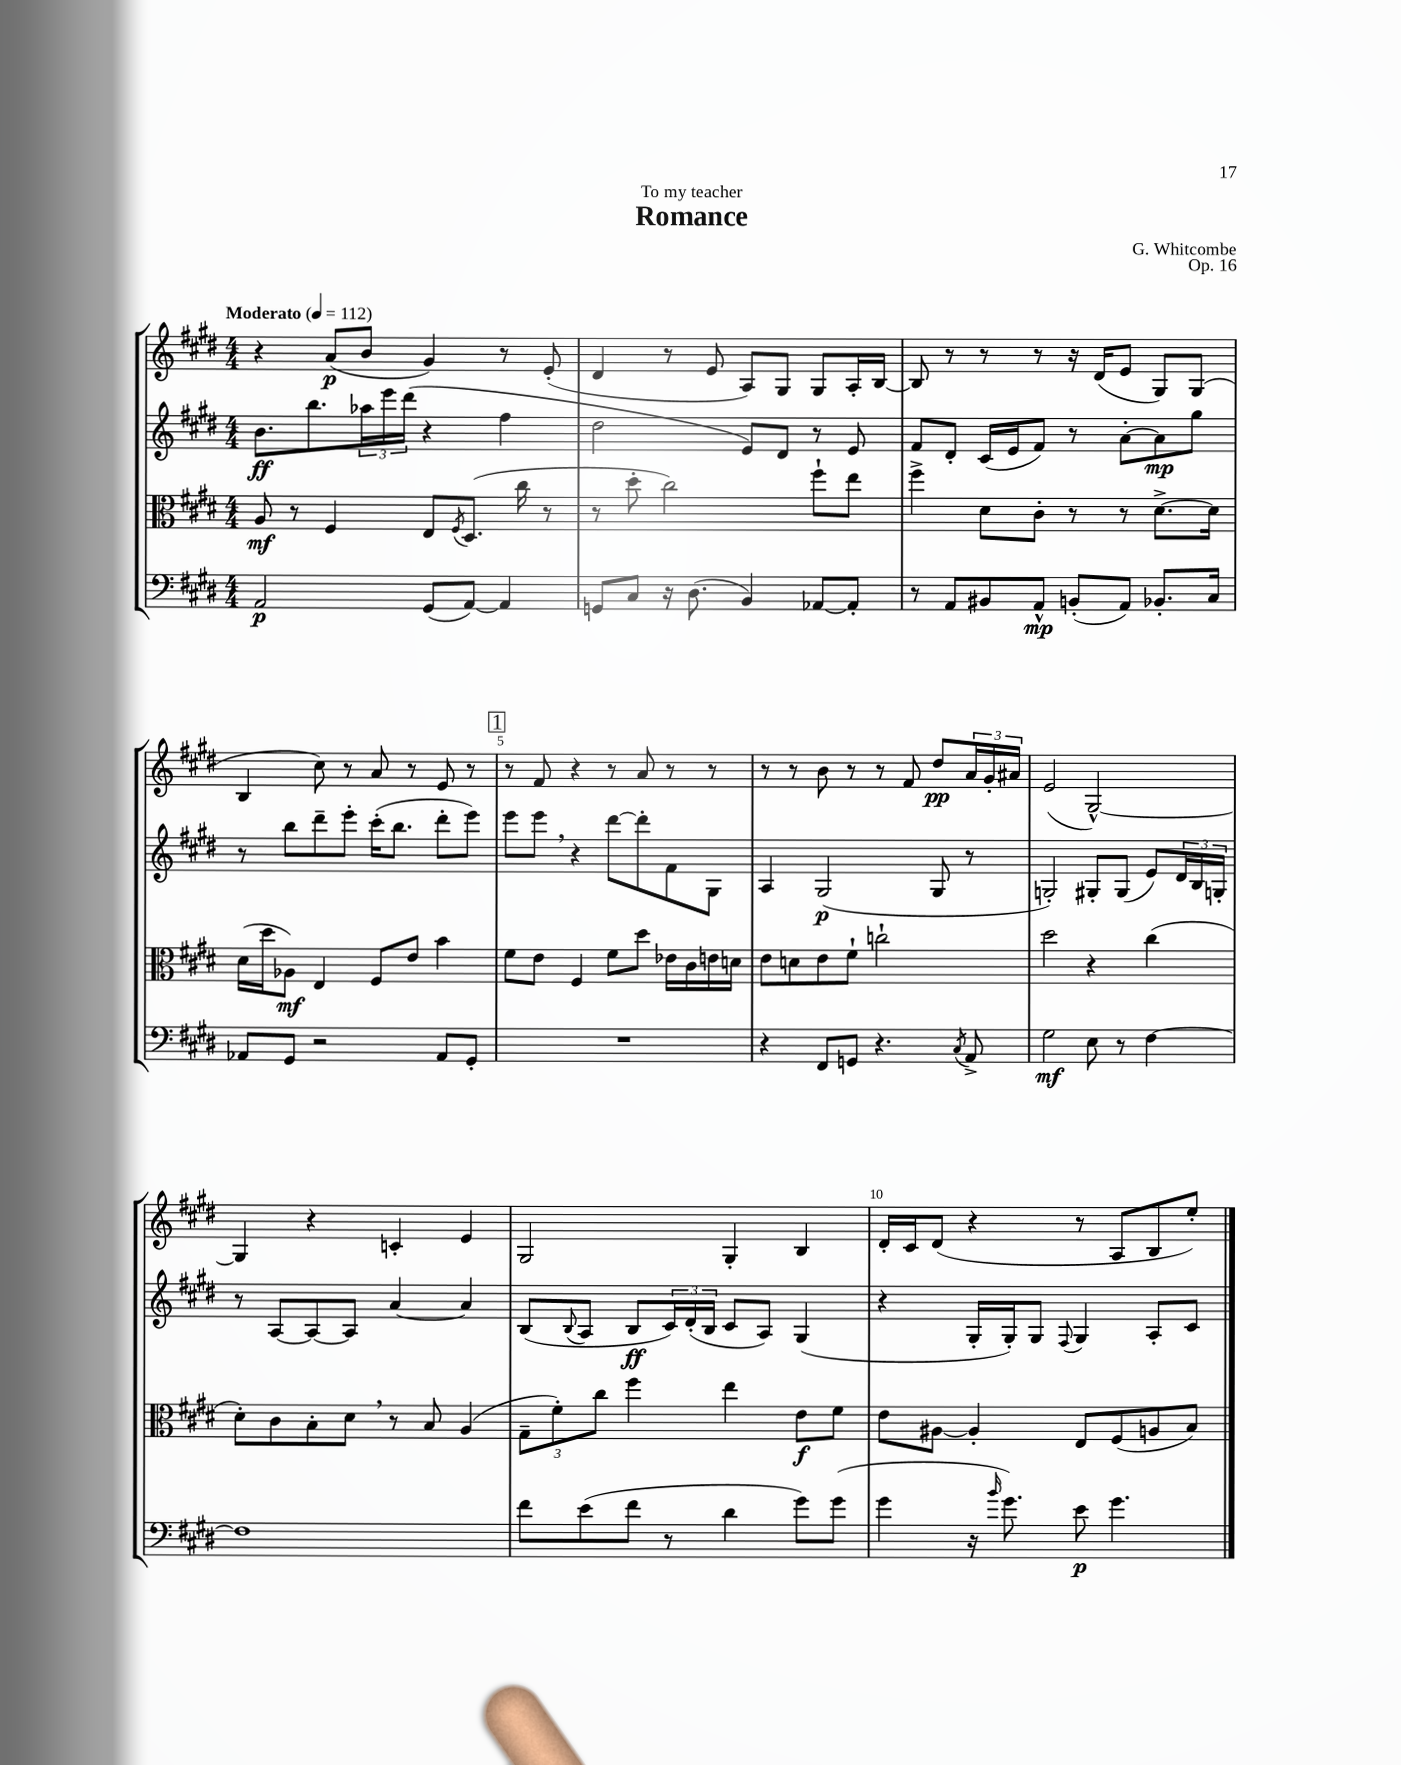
\header { title = "Romance" composer = "G. Whitcombe" dedication = "To my teacher" opus = "Op. 16" }
<<
\new StaffGroup <<
\new Staff = "s0" {
    \clef treble \key e \major \numericTimeSignature \time 4/4 \tempo "Moderato" 4 = 112
    r4 a'8\p( b'8 gis'4) r8 e'8-.( |
    dis'4 r8 e'8 a8) gis8 gis8 a16-. b16~ |
    b8 r8 r8 r8 r16 dis'16( e'8 gis8) gis8( |
    b4 cis''8) r8 a'8 r8 e'8 r8 |
    \mark \markup { \box "1" } r8 fis'8 r4 r8 a'8 r8 r8 |
    r8 r8 b'8 r8 r8 fis'8 dis''8\pp \tuplet 3/2 { a'16 gis'16-. ais'16 } |
    e'2( gis2~-^) |
    gis4 r4 c'4-. e'4 |
    gis2 gis4-. b4 |
    dis'16-. cis'16 dis'8( r4 r8 a8 b8 e''8-.) \bar "|." |
}
\new Staff = "s1" {
    \clef treble \key e \major \numericTimeSignature \time 4/4
    b'8.\ff b''8. \tuplet 3/2 { aes''16 e'''16 dis'''16( } r4 fis''4 |
    dis''2 e'8) dis'8 r8 e'8 |
    fis'8 dis'8-. cis'16( e'16 fis'8) r8 a'8~-. a'8\mp gis''8 |
    r8 b''8 dis'''8-- e'''8-. cis'''16-.( b''8. dis'''8-. e'''8) |
    \mark \markup { \box "1" } e'''8 e'''8 \breathe r4 dis'''8~ dis'''8-. fis'8 gis8 |
    a4 gis2\p( gis8 r8 |
    g2-.) gis8-. gis8( e'8) \tuplet 3/2 { dis'16 b16 g16-. } |
    r8 a8~ a8~ a8 a'4~ a'4 |
    b8( \appoggiatura { b8 } a8 b8\ff \tuplet 3/2 { cis'16) dis'16-.( b16 } cis'8 a8) gis4( |
    r4 gis16-. gis16-.) gis8 \appoggiatura { fis8 } gis4 a8-. cis'8 \bar "|." |
}
\new Staff = "s2" {
    \clef alto \key e \major \numericTimeSignature \time 4/4
    a8\mf r8 fis4 e8 \acciaccatura { fis8 } dis8.( cis''16 r8 |
    r8 dis''8-. cis''2) fis''8-! e''8 |
    fis''4-> dis'8 cis'8-. r8 r8 dis'8.~-> dis'16 |
    dis'16( dis''16 aes8\mf) e4 fis8 e'8 b'4 |
    \mark \markup { \box "1" } fis'8 e'8 fis4 fis'8 dis''8 ees'16 cis'16 e'16 d'16 |
    e'8 d'8 e'8 fis'8-! c''2-! |
    dis''2 r4 cis''4( |
    dis'8-.) cis'8 b8-. dis'8 \breathe r8 b8 a4( |
    \tuplet 3/2 { gis8-- fis'8-.) cis''8 } fis''4 e''4 e'8\f fis'8 |
    e'8 ais8~ ais4-. e8 fis8( a8 b8) \bar "|." |
}
\new Staff = "s3" {
    \clef bass \key e \major \numericTimeSignature \time 4/4
    a,2\p gis,8( a,8~) a,4 |
    g,8 cis8 r16 dis8.( b,4) aes,8~ aes,8-. |
    r8 a,8 bis,8 a,8-^\mp b,8-.( a,8) bes,8.-. cis16 |
    aes,8 gis,8 r2 aes,8 gis,8-. |
    \mark \markup { \box "1" } R1 |
    r4 fis,8 g,8 r4. \acciaccatura { cis8 } a,8-> |
    gis2\mf e8 r8 fis4~ |
    fis1 |
    fis'8 e'8( fis'8 r8 dis'4 gis'8) gis'8( |
    gis'4 r16 \grace { b'16 } gis'8.) e'8\p gis'4. \bar "|." |
}
>>
>>
\layout { \context { \Score \override BarNumber.break-visibility = ##(#f #t #t) barNumberVisibility = #(every-nth-bar-number-visible 5) } }
